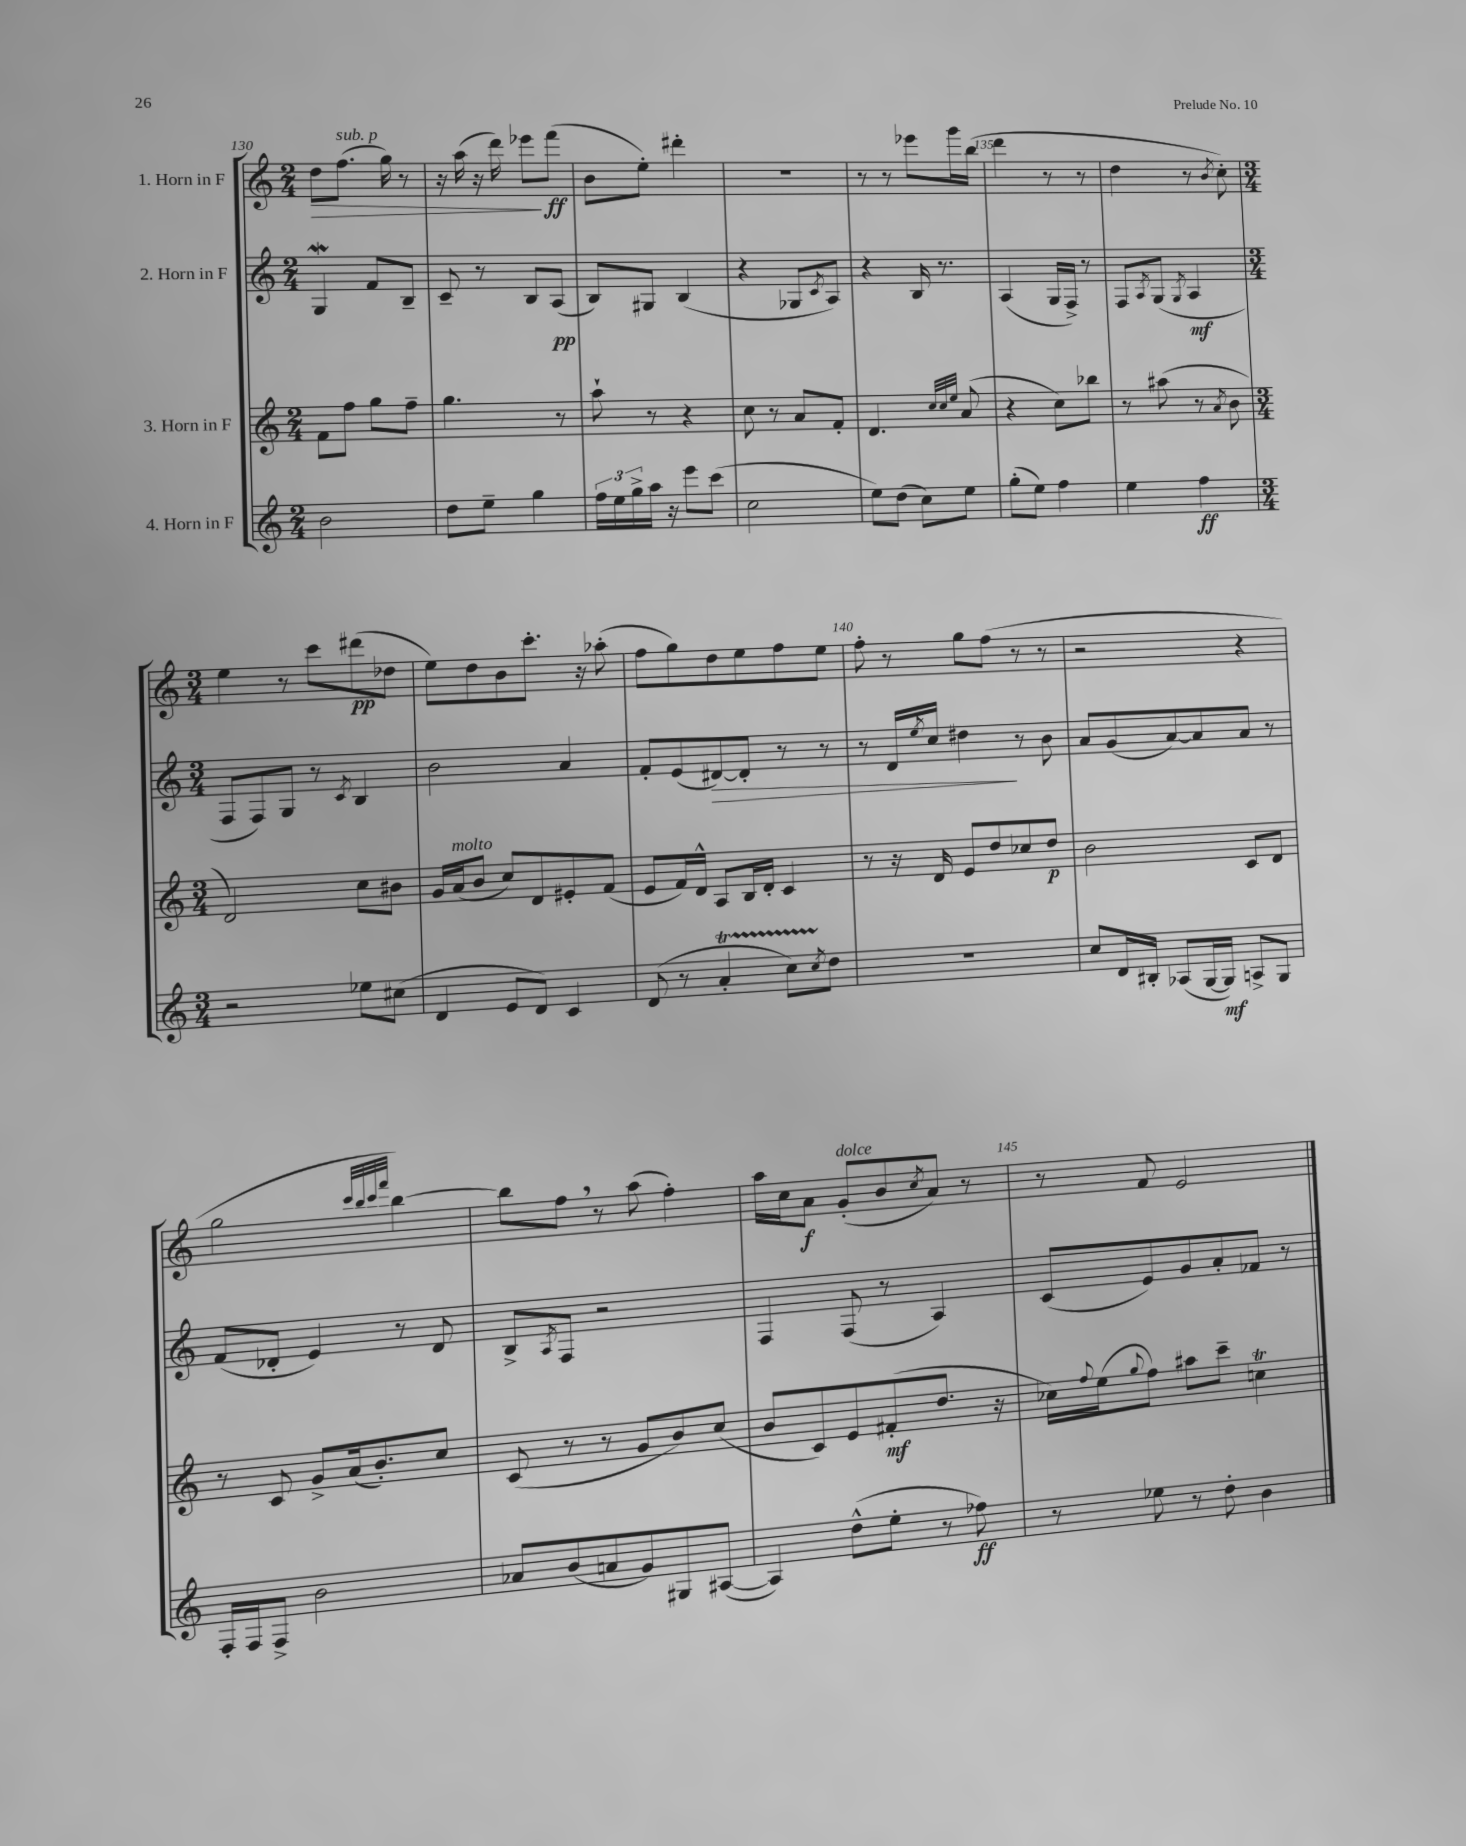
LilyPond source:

<<
\new StaffGroup <<
\new Staff = "s0" \with { instrumentName = "1. Horn in F" } {
    \clef treble \key c \major \numericTimeSignature \time 2/4
    d''8\> f''8.^\markup { \italic "sub. p" }( g''16) r8 |
    r16 a''16( r16 d'''16) ees'''8\! f'''8\ff( |
    b'8 e''8-.) dis'''4-. |
    R2 |
    r8 r8 ees'''8 g'''16 b''16( |
    d'''4 r8 r8 |
    d''4 r8 \acciaccatura { b'8 } c''8-.) |
    \numericTimeSignature \time 3/4 e''4 r8 c'''8 dis'''8\pp( des''8 |
    e''8) d''8 b'8 c'''8.-. r16 aes''8-.( |
    f''8 g''8) d''8 e''8 f''8 e''8 |
    f''8-. r8 g''8 f''8( r8 r8 |
    r2 r4 |
    g''2 \grace { c'''32 b''32 c'''32 f'''32 } b''4~) |
    b''8 f''8 \breathe r8 a''8( f''4-.) |
    a''16 c''16 a'8\f g'8-.^\markup { \italic "dolce" }( b'8 \acciaccatura { c''8 } a'8) r8 |
    r8 f'8 e'2 \bar "|." |
}
\new Staff = "s1" \with { instrumentName = "2. Horn in F" } {
    \clef treble \key c \major \numericTimeSignature \time 2/4
    g4\mordent f'8 b8-- |
    c'8-- r8 b8 a8\pp( |
    b8) gis8 b4( |
    r4 ges8 \acciaccatura { c'8 } a8) |
    r4 b16 r8. |
    a4( g16 f16->) r8 |
    f8 \acciaccatura { a8 } g8( \acciaccatura { g8 } a4\mf |
    \numericTimeSignature \time 3/4 f8 f8) g8 r8 \acciaccatura { c'8 } b4 |
    b'2 a'4 |
    f'8-. e'8( dis'8~\>) dis'8-. r8 r8 |
    r8 d'16 \acciaccatura { e''8 } c''16 dis''4\! r8 b'8 |
    a'8 g'8( a'8~) a'8 a'8 r8 |
    f'8( des'8-. e'4) r8 des'8 |
    b8-> \acciaccatura { a8 } f8 r2 |
    f4 f8( r8 a4) |
    c'8( e'8) g'8 a'8-. fes'8 r8 \bar "|." |
}
\new Staff = "s2" \with { instrumentName = "3. Horn in F" } {
    \clef treble \key c \major \numericTimeSignature \time 2/4
    f'8 f''8 g''8 f''8-- |
    g''4. r8 |
    a''8-! r8 r4 |
    c''8 r8 a'8 f'8-. |
    d'4. \grace { c''32 c''32 e''32 } a'8( |
    r4 c''8) bes''8 |
    r8 ais''8( r8 \acciaccatura { a'8 } b'8 |
    \numericTimeSignature \time 3/4 d'2) c''8 bis'8 |
    g'16 a'16^\markup { \italic "molto" }( b'8 c''8) d'8 eis'8-. f'8( |
    e'8 f'16) d'16-^ a8 b16 d'16-. c'4 |
    r8 r16 d'16 e'8 d''8 ces''8 d''8\p |
    b'2 c'8 d'8 |
    r8 c'8 g'8-> a'16( b'8.-.) c''8 |
    c'8( r8 r8 g'8 b'8) c''8( |
    b'8 c'8) e'8 fis'8-.\mf( d''8. r16 |
    ces''16) \appoggiatura { f''8 } e''16( \appoggiatura { g''8 } f''8) ais''8 c'''8-- c''4\trill \bar "|." |
}
\new Staff = "s3" \with { instrumentName = "4. Horn in F" } {
    \clef treble \key c \major \numericTimeSignature \time 2/4
    b'2 |
    d''8 e''8-- g''4 |
    \tuplet 3/2 { f''16 e''16 g''16-> } a''16 r16 e'''8 c'''8( |
    c''2 |
    e''8) d''8( c''8) e''8 |
    g''8-.( e''8) f''4 |
    e''4 f''4\ff |
    \numericTimeSignature \time 3/4 r2 ees''8 cis''8( |
    d'4 e'8 d'8) c'4 |
    d'8( r8 a'4-.\startTrillSpan c''8) \acciaccatura { c''8 } d''8\stopTrillSpan |
    R2. |
    c''8 d'16 bis16-. aes8( g16~ g16\mf) a8-> g8 |
    f16-. f16 f8-> b'2 |
    aes'8 b'8( a'8 g'8) gis8 ais8~( |
    ais4) d''8-^( e''8-. r8 fes''8\ff) |
    r8 ees''8 r8 d''8-. b'4 \bar "|." |
}
>>
>>
\layout { \context { \Score currentBarNumber = #130 \override BarNumber.break-visibility = ##(#f #t #t) barNumberVisibility = #(every-nth-bar-number-visible 5) } }
